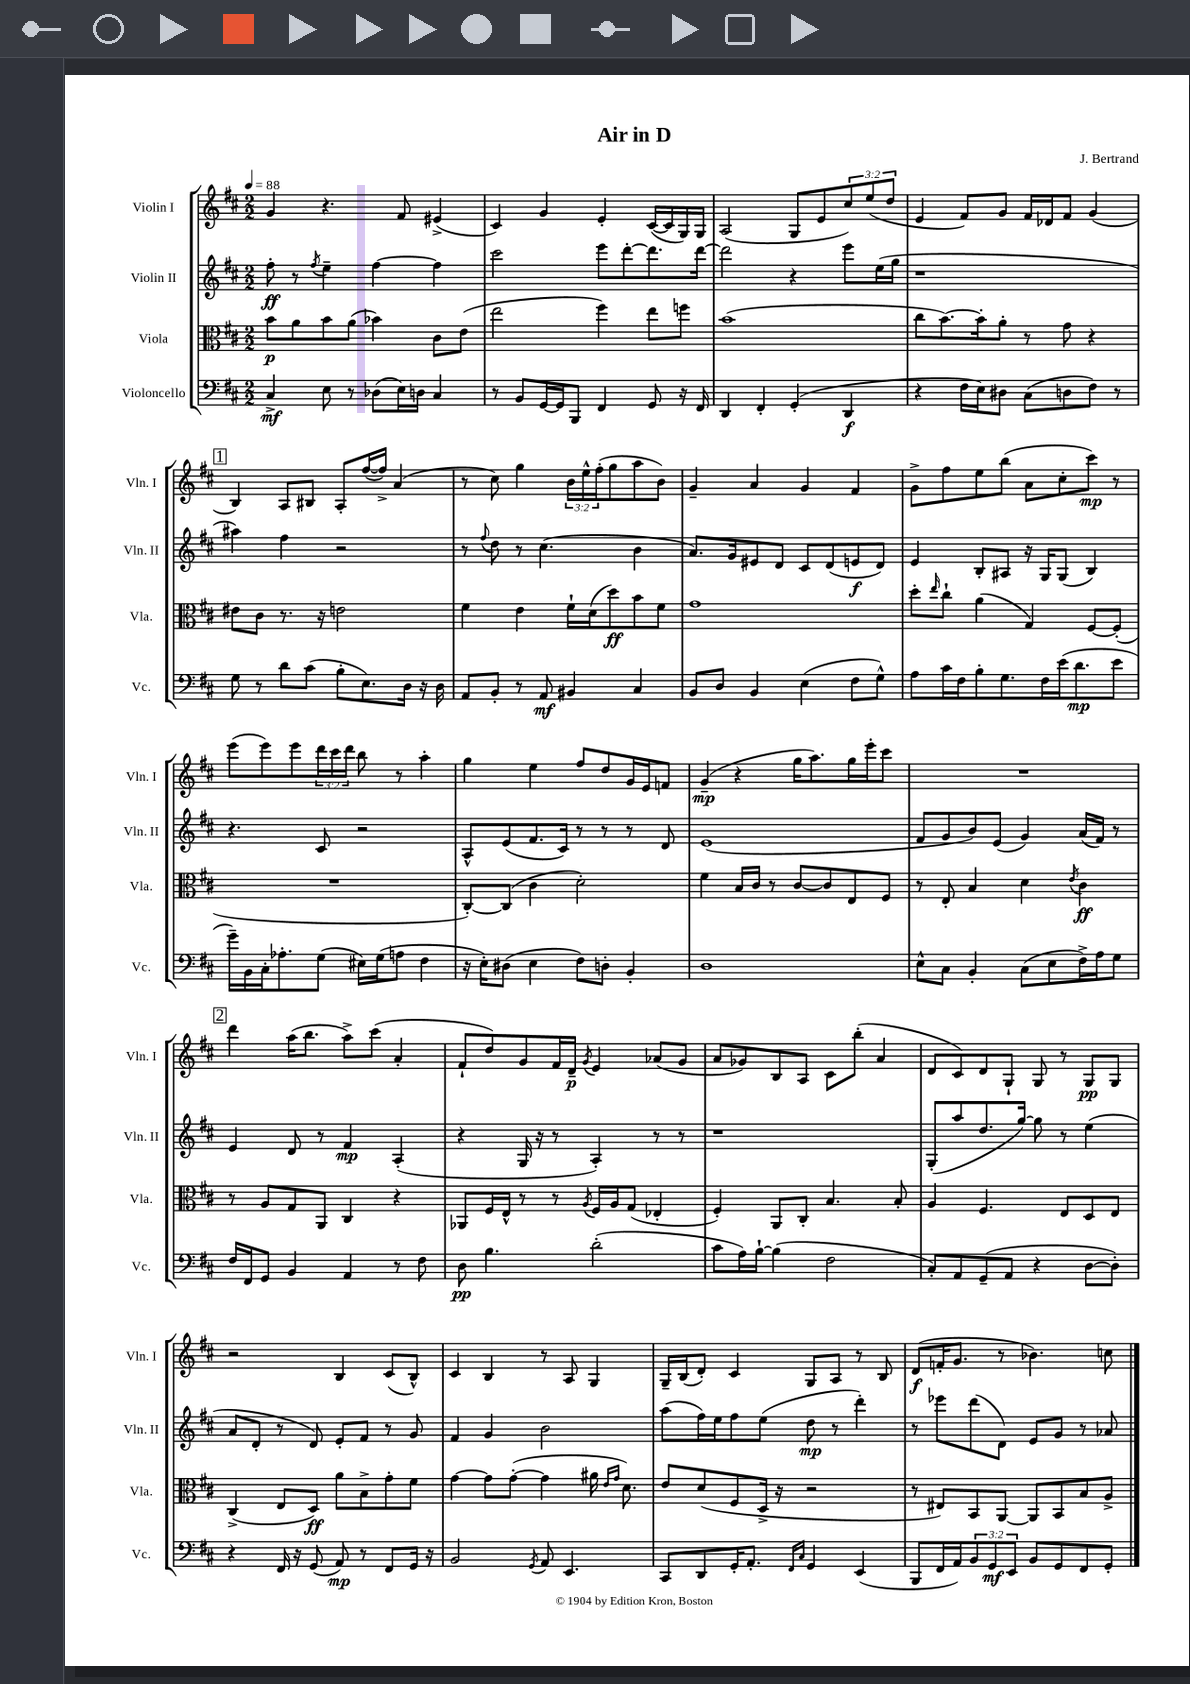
\header { title = "Air in D" composer = "J. Bertrand" }
<<
\new StaffGroup <<
\new Staff = "s0" \with { instrumentName = "Violin I" shortInstrumentName = "Vln. I" } {
    \clef treble \key d \major \numericTimeSignature \time 2/2 \override Staff.TupletNumber.text = #tuplet-number::calc-fraction-text \tempo 4 = 88
    g'4 r4. fis'8 eis'4->( |
    cis'4) g'4 e'4-. cis'16~( cis'16 g16) g16 |
    a2( g8 e'8 \tuplet 3/2 { cis''8) e''8( d''8 } |
    e'4 fis'8) g'8 fis'16 des'16 fis'8 g'4( |
    \mark \markup { \box "1" } b4) a8 bis8 a8-. fis''16~( fis''16->) a'4( |
    r8 cis''8) g''4 \tuplet 3/2 { b'16 e''16-^ fis''16-.( } g''8 a''8 b'8) |
    g'4-- a'4 g'4 fis'4 |
    g'8-> fis''8 e''8 b''8( a'8 cis''8-. cis'''8\mp) r8 |
    e'''8( e'''8) e'''8 \tuplet 3/2 { d'''16 cis'''16 d'''16 } b''8 r8 a''4-. |
    g''4 e''4 fis''8 d''8 g'16 e'16 f'8 |
    g'4--\mp( r4 g''16 a''8.) g''16 e'''16-. cis'''8 |
    R1 |
    \mark \markup { \box "2" } d'''4 a''16( b''8. a''8->) cis'''8( a'4-. |
    fis'8-! d''8) g'8 fis'16 d'16--\p \acciaccatura { g'8 } e'4 aes'8( g'8 |
    a'8 ges'8) b8 a8 cis'8 b''8-.( a'4 |
    d'8 cis'8) d'8 g8-! g8 r8 g8\pp g8 |
    r2 b4 cis'8( b8-^) |
    cis'4 b4 r8 a8 g4 |
    g16-- b16( d'8-.) cis'4 g8 a8 r8 b8 |
    d'8\f( f'16-. g'8. r8 bes'4.) c''8 \bar "|." |
}
\new Staff = "s1" \with { instrumentName = "Violin II" shortInstrumentName = "Vln. II" } {
    \clef treble \key d \major \numericTimeSignature \time 2/2
    fis''8-.\ff r8 \acciaccatura { fis''8 } e''4-- fis''4~ fis''4 |
    cis'''2 e'''8 d'''8~-. d'''8. d'''16~ |
    d'''2 r4 e'''8 e''16( g''16 |
    r1 |
    \mark \markup { \box "1" } ais''4) fis''4 r2 |
    r8 \appoggiatura { fis''8 } d''8 r8 cis''4.( b'4 |
    a'8.) g'16 eis'8 d'8 cis'8 d'8( e'8\f d'8) |
    e'4 b8-. ais8 r16 g16 g8( b4) |
    r4. cis'8 r2 |
    a8-^ e'8( fis'8. cis'16) r8 r8 r8 d'8 |
    e'1( |
    fis'8 g'8 b'8) e'8( g'4) a'16( fis'16) r8 |
    \mark \markup { \box "2" } e'4 d'8 r8 fis'4\mp a4-.( |
    r4 g16 r16 r8 a4-.) r8 r8 |
    r1 |
    g8-.( a''8 d''8. g''16~) g''8 r8 e''4( |
    a'8 d'8-. r8 d'8) e'8-. fis'8 r8 g'8 |
    fis'4 g'4 b'2 |
    a''8( fis''16) e''16 fis''8 e''8( d''8\mp r8 d'''4-.) |
    r8 ees'''8 d'''8( d'8) e'8 g'8 r8 aes'8 \bar "|." |
}
\new Staff = "s2" \with { instrumentName = "Viola" shortInstrumentName = "Vla." } {
    \clef alto \key d \major \numericTimeSignature \time 2/2
    b'8\p a'8 b'8 a'8( bes'4) cis'8 e'8( |
    e''2 fis''4) e''8 f''8 |
    b'1( |
    cis''8 b'8.~) b'16-. a'8-. r8 g'8 r4 |
    \mark \markup { \box "1" } eis'8 cis'8 r8. r16 e'2 |
    fis'4 e'4 fis'16-! d'16( d''8\ff) b'8 fis'8 |
    g'1 |
    d''8-. \grace { e''16 } cis''8-! a'4( g4) fis8~ fis8-.( |
    R1 |
    cis8~-.) cis8( cis'4 d'2-.) |
    fis'4 b16 cis'16 r8 cis'8~ cis'8 e8 fis8 |
    r8 e8-. b4 d'4 \acciaccatura { e'8 } cis'4\ff |
    \mark \markup { \box "2" } r8 a8 g8 a,8 cis4 r4 |
    aes,8 fis16 e16-^ r8 r8 \acciaccatura { a8 } fis16 a16 g8( ees4-. |
    fis4-.) a,8 cis8-. b4. b8-. |
    a4 fis4. e8 d8 e8 |
    cis4->( e8 d8\ff) a'8 b8-> g'8-. fis'8 |
    g'4~ g'8 g'8~-.( g'4 ais'16 \grace { e'16 g'16 } d'8.) |
    e'8 d'8( fis8 d16-> r16 r2 |
    r8 eis8) b,8 a,8~ a,8 b,8 b8 a8-> \bar "|." |
}
\new Staff = "s3" \with { instrumentName = "Violoncello" shortInstrumentName = "Vc." } {
    \clef bass \key d \major \numericTimeSignature \time 2/2 \override Staff.TupletNumber.text = #tuplet-number::calc-fraction-text
    cis4->\mf e8 r8 des8( e16) d16 cis4 |
    r8 b,8 g,16~ g,16 b,,8 fis,4 g,8 r16 fis,16 |
    d,4 fis,4-. g,4-.( d,4\f |
    r4 fis16 e16) dis8 cis8( d8 fis8) r8 |
    \mark \markup { \box "1" } g8 r8 d'8 cis'8( b8-. e8.) d16 r16 d16 |
    a,8 b,8-. r8 a,8\mf bis,4 cis4 |
    b,8 d8 b,4 e4( fis8 g8-^) |
    a8 cis'16 fis16 b8-. g8. fis16 e'16( d'8.\mp e'8 |
    g'16--) b,16 cis16-. aes8.-. g8( eis16) g16( a8 fis4 |
    r16 e16-.) dis8( e4 fis8) d8-. b,4-. |
    d1 |
    e8-^ cis8 b,4-. cis8( e8 fis16->) a16 g8 |
    \mark \markup { \box "2" } fis16 fis,16 g,8 b,4 a,4 r8 fis8 |
    d8\pp b4. d'2-.( |
    cis'8 a16) b16~-! b4( fis2 |
    cis8-.) a,8 g,8--( a,8 r4 d8~ d8-.) |
    r4 fis,16 r16 g,8( a,8\mp) r8 fis,8 g,16 r16 |
    b,2 \acciaccatura { g,8 } a,8 e,4. |
    cis,8 d,8 g,16-. a,8.-. \grace { fis,16 cis16 } g,4 e,4( |
    b,,8 fis,16 a,16) \tuplet 3/2 { b,8 g,8\mf e,8 } b,8 g,8 fis,8 g,8-. \bar "|." |
}
>>
>>
\layout { \context { \Score \remove "Bar_number_engraver" } }
